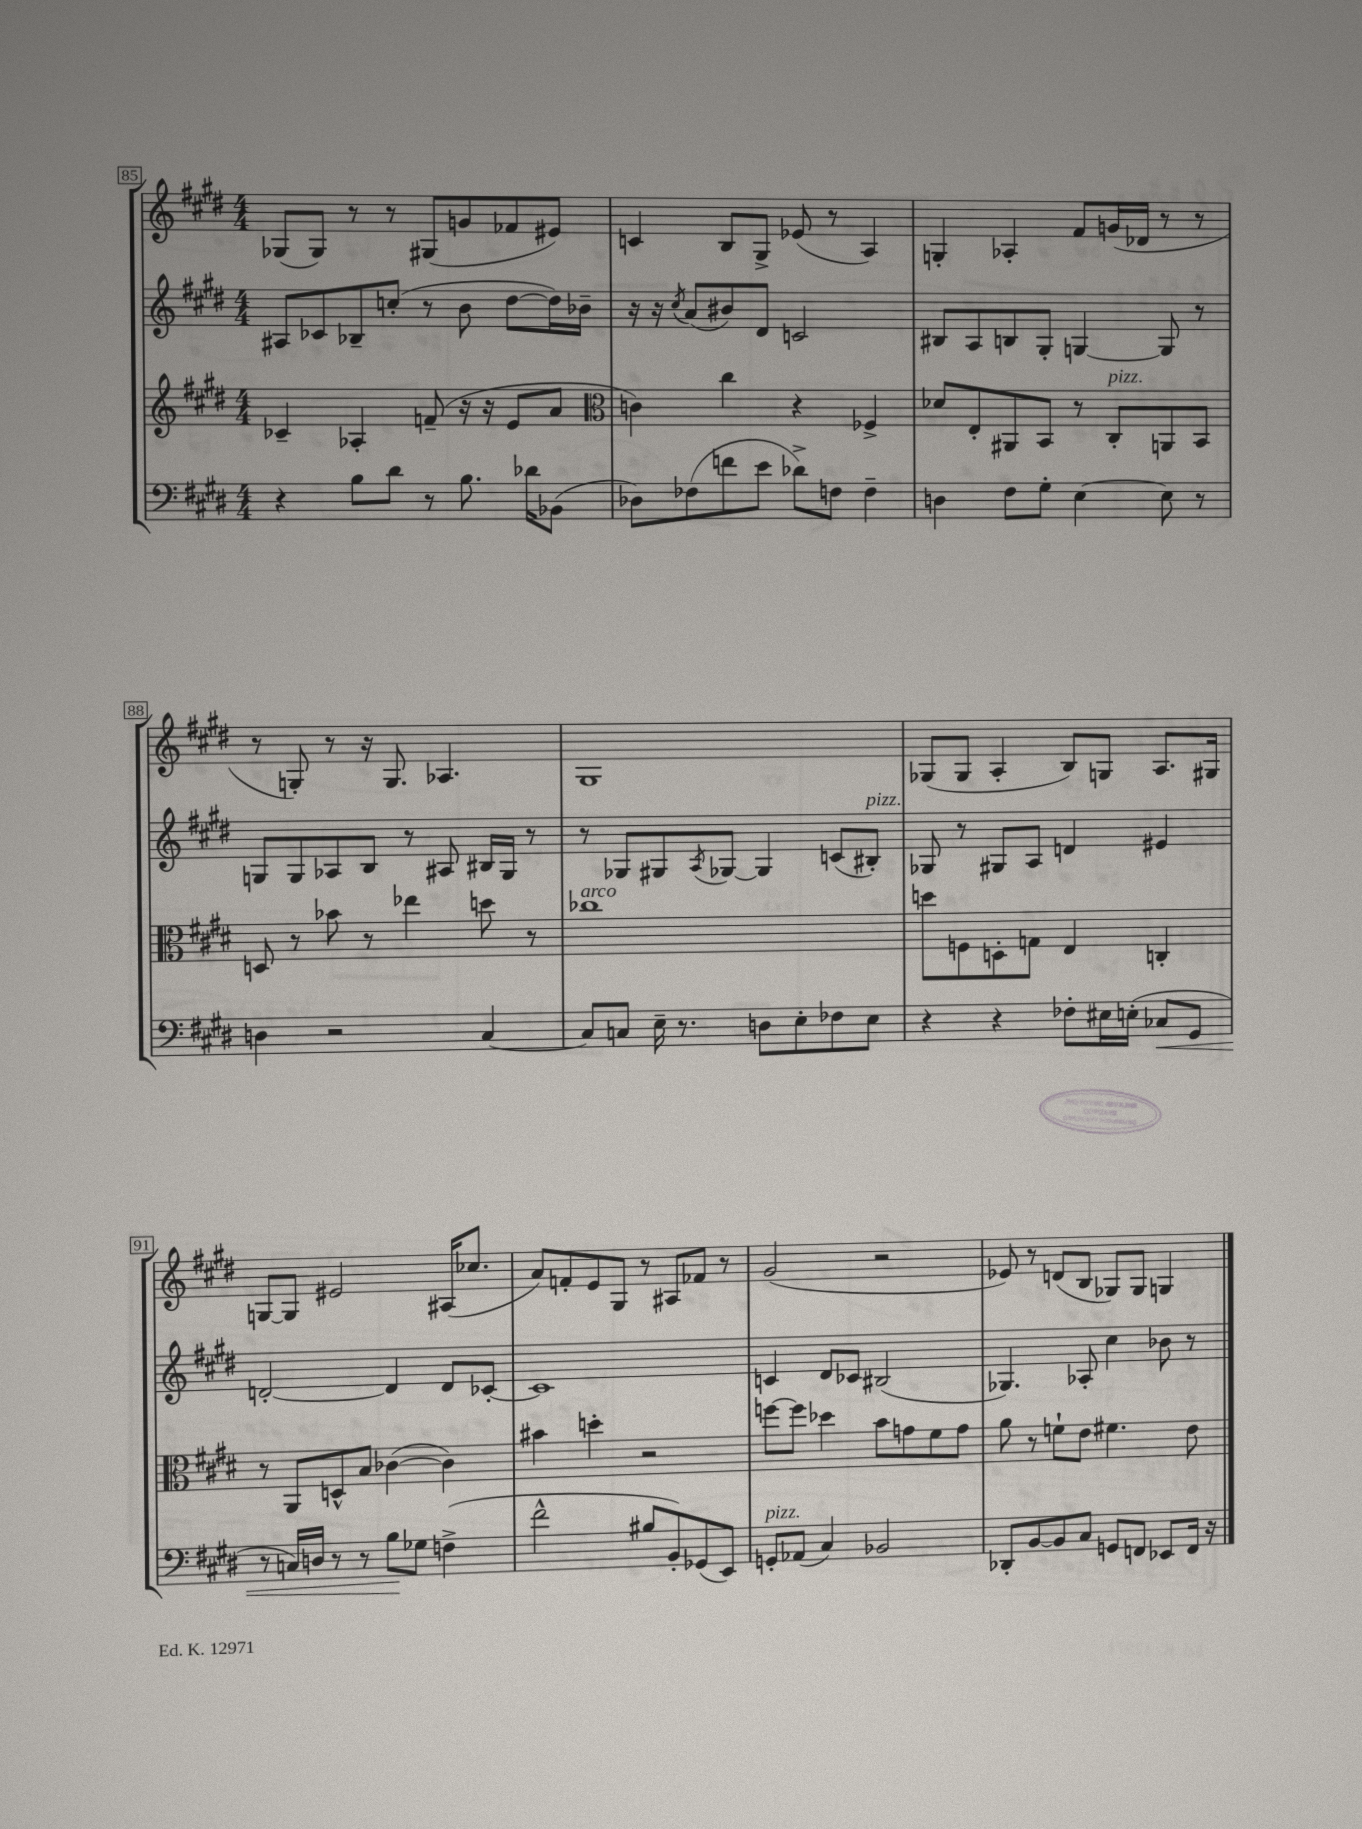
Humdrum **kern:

**kern	**dynam	**kern	**kern	**kern
*part4	*part4	*part3	*part2	*part1
*staff4	*staff4	*staff3	*staff2	*staff1
*clefF4	*	*clefG2	*clefG2	*clefG2
*k[f#c#g#d#]	*	*k[f#c#g#d#]	*k[f#c#g#d#]	*k[f#c#g#d#]
*M4/4	*	*M4/4	*M4/4	*M4/4
=85	=85	=85	=85	=85
4r	.	4c-X~/	8A#X/L	(8G-X/L
.	.	.	8c-X/	8G-/J)
8B\L	.	4A-X'/	8B-X~/	8r
8d#\J	.	.	(8ccn'/J	8r
8r	.	(8fn~/	8r	(8G#X/L
8.B\	.	16r	8b\	8gn/
.	.	16r	.	.
.	.	8e/L	[8dd#\L	8f-X/
16d-X\KL	.	.	.	.
(8BB-X\J	.	8a/J	16dd#\L])	8e#X/J)
.	.	.	16b-X~\JJ	.
=86	=86	=86	=86	=86
*	*	*clefC3	*	*
8D-X\L)	.	4cn\)	16r	4cn/
.	.	.	16r	.
.	.	.	8qcc#/	.
(8F-X\	.	.	(8a/L	.
8fn\	.	4cc#\	8b#X/)	8B/L
8e\J	.	.	8d#/J	8G#^/J
8d-X^\L)	.	4r	2cn/	(8e-X/
8Fn\J	.	.	.	8r
4F~\	.	4F-X^/	.	4A/)
=87	=87	=87	=87	=87
4Dn\	.	8d-X/L	8B#X/L	4Gn'/
.	.	8E'/	8A/	.
8F#\L	.	8AA#X/	8Bn/	4A-X'/
8G#'\J	.	8BB/J	8G#'/J	.
[4E\	.	8r	[4Gn/	8f#/L
!	!	!LO:TX:a:i:t=pizz.	!	!
.	.	8C#'/L	.	(16gn/L
.	.	.	.	16d-X/JJ
8E\]	.	8AAn/	8G/]	8r
8r	.	8BB/J	8r	8r
!!LO:LB:g=z
=88	=88	=88	=88	=88
4Dn\	.	8Dn/	8Gn/L	8r
.	.	8r	8G/	8Gn'/)
2r	.	8b-X\	8A-X/	8r
.	.	8r	8B/J	16r
.	.	.	.	8.G/
.	.	4ee-X\	8r	.
.	.	.	8A#X/	4.A-X/
[4C#/	.	8ddn\	16B#X/LL	.
.	.	.	16G/JJ	.
.	.	8r	8r	.
=89	=89	=89	=89	=89
!	!	!LO:TX:a:i:t=arco	!	!
8C#/L]	.	1cc-X	8r	1G#
8Cn/J	.	.	8G-X/L	.
16E~\	.	.	8G#X/	.
8.r	.	.	.	.
.	.	.	8qA/	.
.	.	.	[8G-X/J	.
8Dn\L	.	.	4G-/]	.
8E'\	.	.	.	.
8F-X\	.	.	(8cn/L	.
!	!	!	!LO:TX:a:i:t=pizz.	!
8E\J	.	.	8B#X'/J)	.
=90	=90	=90	=90	=90
4r	.	8ddn\L	8G-X/	(8G-X/L
.	.	8Fn\	8r	8G-/J
4r	.	8Dn'\	8G#X/L	4A'/
.	.	8Gn\J	8A/J	.
8F-X'\L	.	4E/	4dn/	8B/L)
16E#X\L	.	.	.	8Gn/J
(16En'\JJ	.	.	.	.
!	!LO:HP:b	!	!	!
8C-X/L	<	4Cn'/	4e#X/	8.A/L
8GG#/J	.	.	.	.
.	.	.	.	16G#X/Jk
!!LO:LB:g=z
=91	=91	=91	=91	=91
8r	.	8r	[2dn'/	[8Gn/L
16Cn/LL)	.	8AA/L	.	8G/J]
16Dn/JJ	.	.	.	.
8r	.	8Dn^^/	.	2e#X/
8r	.	8B/J	.	.
8B\L	.	([4c-X\	4d/]	.
8G-X\J	[	.	.	.
(4Fn^\	.	4c-\])	8d/L	(16A#X/KL
.	.	.	.	8.cc-X/J
.	.	.	[8c-X'/J	.
=92	=92	=92	=92	=92
2f#^^\	.	4b#X\	1c-]	8a/L)
.	.	.	.	8fn'/
.	.	4ddn'\	.	8e/
.	.	.	.	8G#/J
8B#X/L	.	2r	.	8r
8BB'/)	.	.	.	8A#X/L
(8GG-X/	.	.	.	8f-X/J
8EE/J)	.	.	.	8r
=93	=93	=93	=93	=93
!LO:TX:a:i:t=pizz.	!	!	!	!
8GGn'/L	.	[8ffn\L	4cn/	(2g#/
(8AA-X/J	.	8ff\J]	.	.
4C#/)	.	4dd-X\	8d#/L	.
.	.	.	8c-X/J	.
2BB-X/	.	8b\L	(2B#X/	2r
.	.	8gn\	.	.
.	.	8f#\	.	.
.	.	8g\J	.	.
=94	=94	=94	=94	=94
8DD-X'/L	.	8a\	4.G-X/)	8e-X/)
[8BB/	.	8r	.	8r
8BB/]	.	8fn`\L	.	(8dn/L
8C#/J	.	8e\J	8A-X'/	8B/J
8GGn/L	.	4.f#X\	4cc#\	8G-X/L)
8FFn/J	.	.	.	8G-/J
8EE-X/L	.	.	8b-X\	4Gn/
16FF/Jk	.	8e\	8r	.
16r	.	.	.	.
==	==	==	==	==
*-	*-	*-	*-	*-
